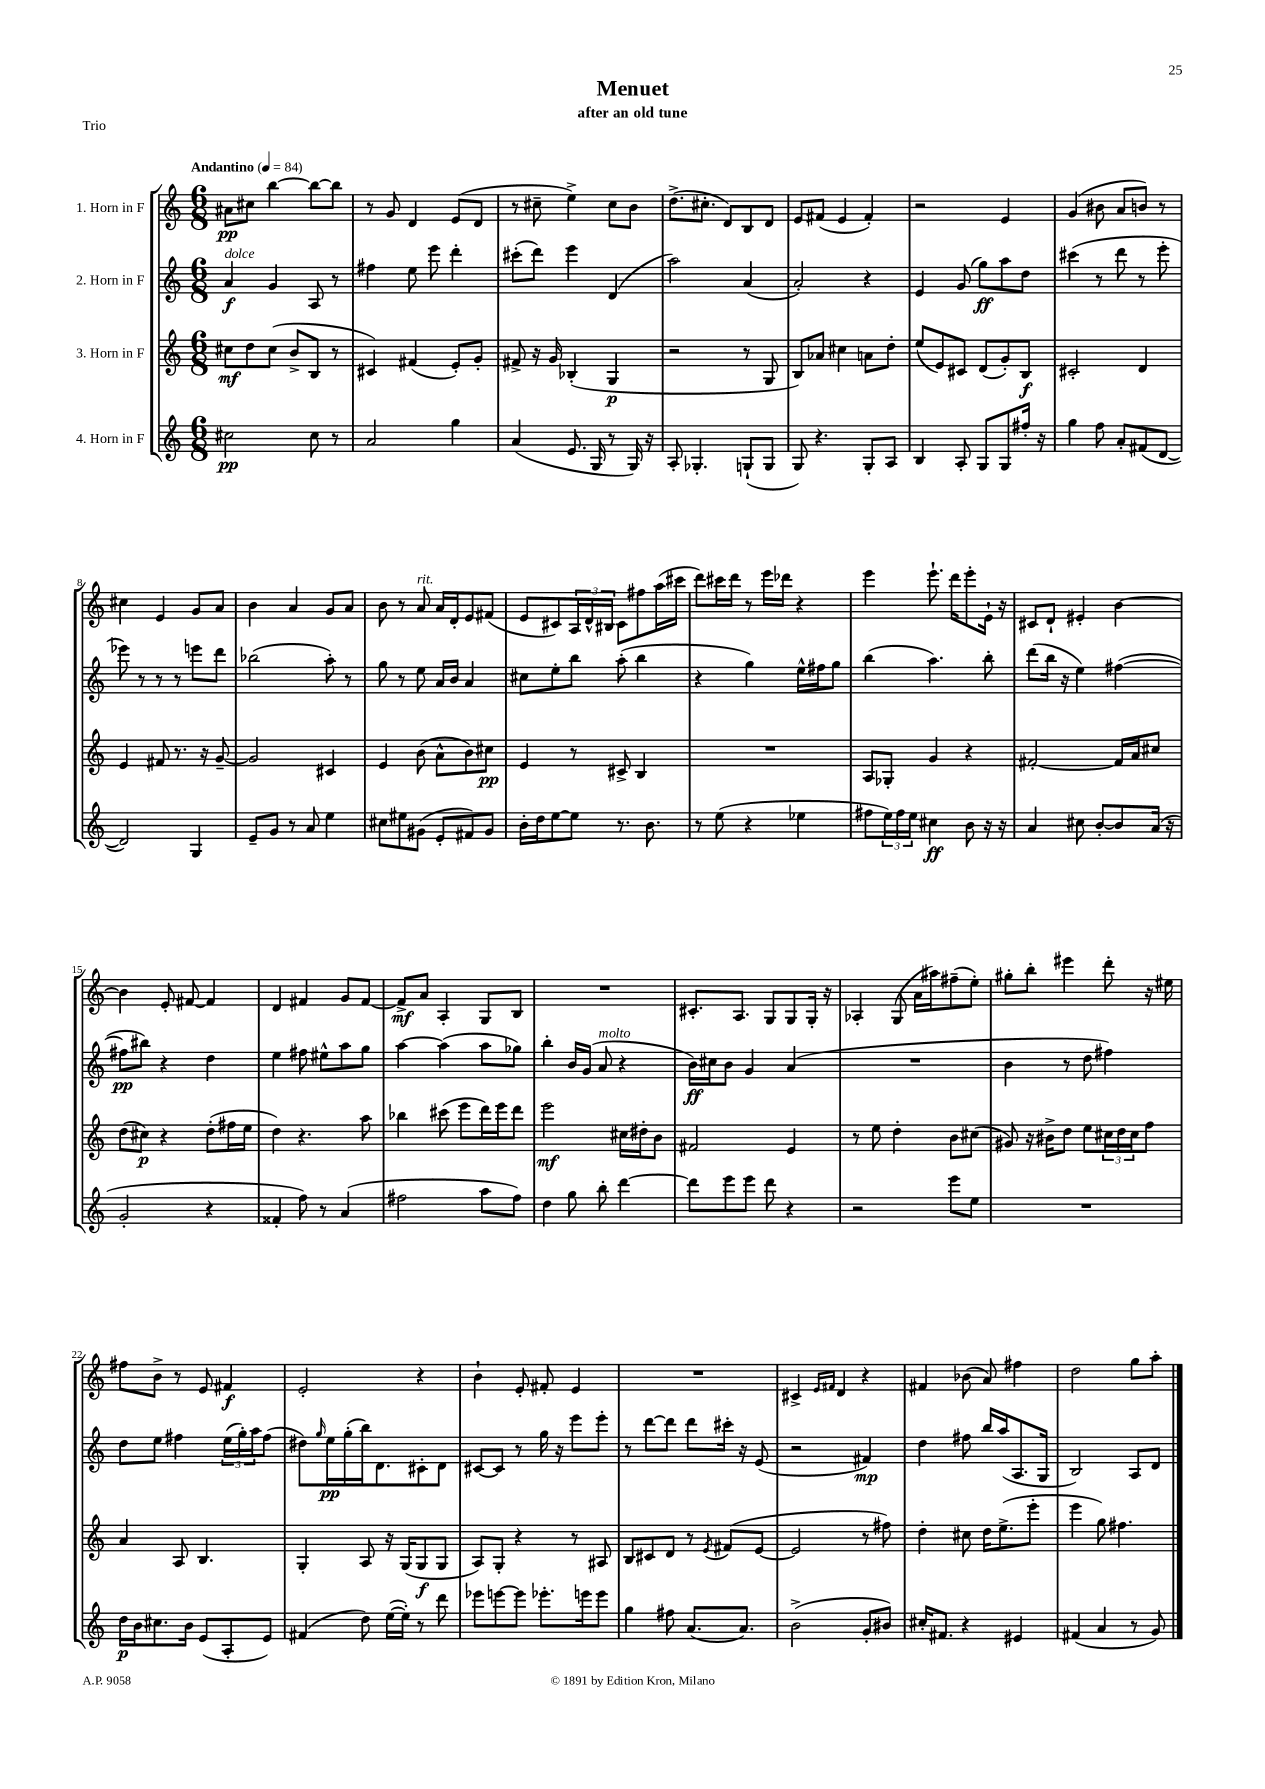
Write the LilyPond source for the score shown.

\header { title = "Menuet" subtitle = "after an old tune" piece = "Trio" }
<<
\new StaffGroup <<
\new Staff = "s0" \with { instrumentName = "1. Horn in F" } {
    \clef treble \key c \major \numericTimeSignature \time 6/8 \tempo "Andantino" 4 = 84
    ais'8\pp cis''8 b''4~ b''8~ b''8 |
    r8 g'8 d'4 e'8( d'8 |
    r8 cis''8-- e''4->) cis''8 b'8 |
    d''8.->( cis''8.-. d'8) b8 d'8 |
    e'8 fis'8( e'4 fis'4-.) |
    r2 e'4 |
    g'4( bis'8 a'8 b'8) r8 |
    cis''4 e'4 g'8 a'8 |
    b'4 a'4 g'8 a'8 |
    b'8 r8 a'8^\markup { \italic "rit." } a'16 d'16-. e'8 fis'8( |
    e'8 cis'8) \tuplet 3/2 { a16 d'16-^ bis16 } cis'8 fis''8 a''16( cis'''16 |
    d'''8) cis'''16 d'''16 r8 e'''16 des'''16 r4 |
    e'''4 e'''8.-! d'''16 e'''8-. e'16-! r16 |
    cis'8 d'8-! eis'4-. b'4~ |
    b'4 e'8-. fis'8~ fis'4 |
    d'4 fis'4 g'8 fis'8~ |
    fis'8->\mf a'8 a4-. g8 b8 |
    R2. |
    cis'8.-. a8. g8 g8 g16-. r16 |
    aes4-. g8( a'16 ais''16) fis''8--( e''8-.) |
    gis''8-. b''8-. eis'''4 d'''8-. r16 eis''16 |
    fis''8 b'8-> r8 e'8 fis'4\f |
    e'2-. r4 |
    b'4-! e'8-. fis'8-. e'4 |
    R2. |
    cis'4-> \grace { e'16 fis'16 } d'4 r4 |
    fis'4 bes'8( a'8) fis''4 |
    d''2 g''8 a''8-. \bar "|." |
}
\new Staff = "s1" \with { instrumentName = "2. Horn in F" } {
    \clef treble \key c \major \numericTimeSignature \time 6/8
    a'4\f^\markup { \italic "dolce" } g'4 a8 r8 |
    fis''4 e''8 e'''8 d'''4-. |
    cis'''8-.( d'''8) e'''4 d'4( |
    a''2) a'4( |
    a'2-.) r4 |
    e'4 g'8( g''8\ff) a''8 d''8 |
    cis'''4( r8 d'''8 r8 e'''8-. |
    ees'''8) r8 r8 r8 e'''8 d'''8 |
    bes''2( a''8-.) r8 |
    g''8 r8 e''8 a'16 b'16 a'4 |
    cis''8 e''8-. b''8 a''8-.( b''4 |
    r4 g''4) e''16-^ fis''16 g''8 |
    b''4( a''4.) b''8-. |
    d'''8( b''16 r16 e''4) fis''4~( |
    fis''8\pp bis''8) r4 d''4 |
    e''4 fis''8 eis''8-^ a''8 g''8 |
    a''4~ a''4( a''8 ges''8) |
    b''4-. b'16 g'16( a'8^\markup { \italic "molto" } r4 |
    b'16\ff) cis''16 b'8 g'4 a'4( |
    R2. |
    b'4 r8 d''8 fis''4) |
    d''8 e''8 fis''4 \tuplet 3/2 { e''16( g''16-.) a''16 } fis''8( |
    dis''8) \grace { g''16 } e''16\pp g''16-.( b''16) d'8. cis'8-. d'8 |
    cis'8~ cis'8 r8 g''16 r16 e'''8 e'''8-. |
    r8 d'''8~ d'''8 d'''8 cis'''16-. r16 e'8( |
    r2 fis'4\mp) |
    d''4 fis''8 b''16 a''16( a8. g16 |
    b2) a8 d'8 \bar "|." |
}
\new Staff = "s2" \with { instrumentName = "3. Horn in F" } {
    \clef treble \key c \major \numericTimeSignature \time 6/8
    cis''8\mf d''8 cis''8( b'8-> b8 r8 |
    cis'4) fis'4( e'8-.) g'8-. |
    fis'8-> r16 g'16 bes4-.( g4\p |
    r2 r8 g8 |
    b8) aes'8 cis''4 a'8 d''8-. |
    e''8( e'8) cis'8 d'8( g'8-.) b8\f |
    cis'2-. d'4 |
    e'4 fis'8 r8. r16 g'8~-- |
    g'2 cis'4 |
    e'4 b'8( a'8-^ b'8) cis''8\pp |
    e'4 r8 cis'8-> b4 |
    R2. |
    a8 ges8-. g'4 r4 |
    fis'2~-. fis'16 a'16 cis''8 |
    d''8( cis''8\p) r4 d''8-.( fis''16 e''16 |
    d''4) r4. a''8 |
    bes''4 cis'''8( e'''8 d'''16) e'''16 d'''8 |
    e'''2\mf cis''16 dis''16-. b'8 |
    fis'2 e'4 |
    r8 e''8 d''4-. b'8 cis''8( |
    gis'8) r16 bis'16-> d''8 e''8 \tuplet 3/2 { cis''16 d''16 cis''16 } f''8 |
    a'4 a8 b4. |
    g4-. a8 r16 g16( g8\f g8 |
    a8) g8-. r4 r8 ais8 |
    b8 cis'8 d'8 r8 \acciaccatura { e'8 } fis'8( e'8~ |
    e'2 r8 fis''8) |
    d''4-. cis''8 d''16 e''8.->( e'''8-. |
    e'''4 g''8) fis''4. \bar "|." |
}
\new Staff = "s3" \with { instrumentName = "4. Horn in F" } {
    \clef treble \key c \major \numericTimeSignature \time 6/8
    cis''2\pp cis''8 r8 |
    a'2 g''4 |
    a'4( e'8. g16 r8 g16) r16 |
    a8-. ges4.-. g8-!( g8 |
    g8) r4. g8-. a8 |
    b4 a8-. g8 g8 fis''16-. r16 |
    g''4 f''8 a'8-. fis'8( d'8~ |
    d'2) g4 |
    e'8-- g'8 r8 a'8 e''4 |
    cis''8 eis''8 gis'8( e'8-. fis'8) gis'8 |
    b'16-. d''16 e''8~ e''8 r8. b'8. |
    r8 e''8( r4 ees''4 |
    fis''8 \tuplet 3/2 { e''16) fis''16 e''16 } cis''4\ff b'8 r16 r16 |
    a'4 cis''8 b'8~-. b'8 a'16( r16 |
    g'2-. r4 |
    fisis'4-. f''8) r8 a'4( |
    fis''2 a''8 fis''8) |
    d''4 g''8 b''8-. d'''4~ |
    d'''8 e'''8 e'''8 d'''8 r4 |
    r2 e'''8 e''8 |
    R2. |
    d''16\p b'16 cis''8. b'16 e'8( a8-. e'8) |
    fis'4( d''8) e''16~( e''16-.) r8 d'''8 |
    ees'''8 e'''8~ e'''8 ees'''8.-. e'''16 e'''8 |
    g''4 fis''8 a'8.( a'8.) |
    b'2->( g'8-. bis'8) |
    cis''16-. fis'8. r4 eis'4 |
    fis'4( a'4 r8 g'8) \bar "|." |
}
>>
>>
